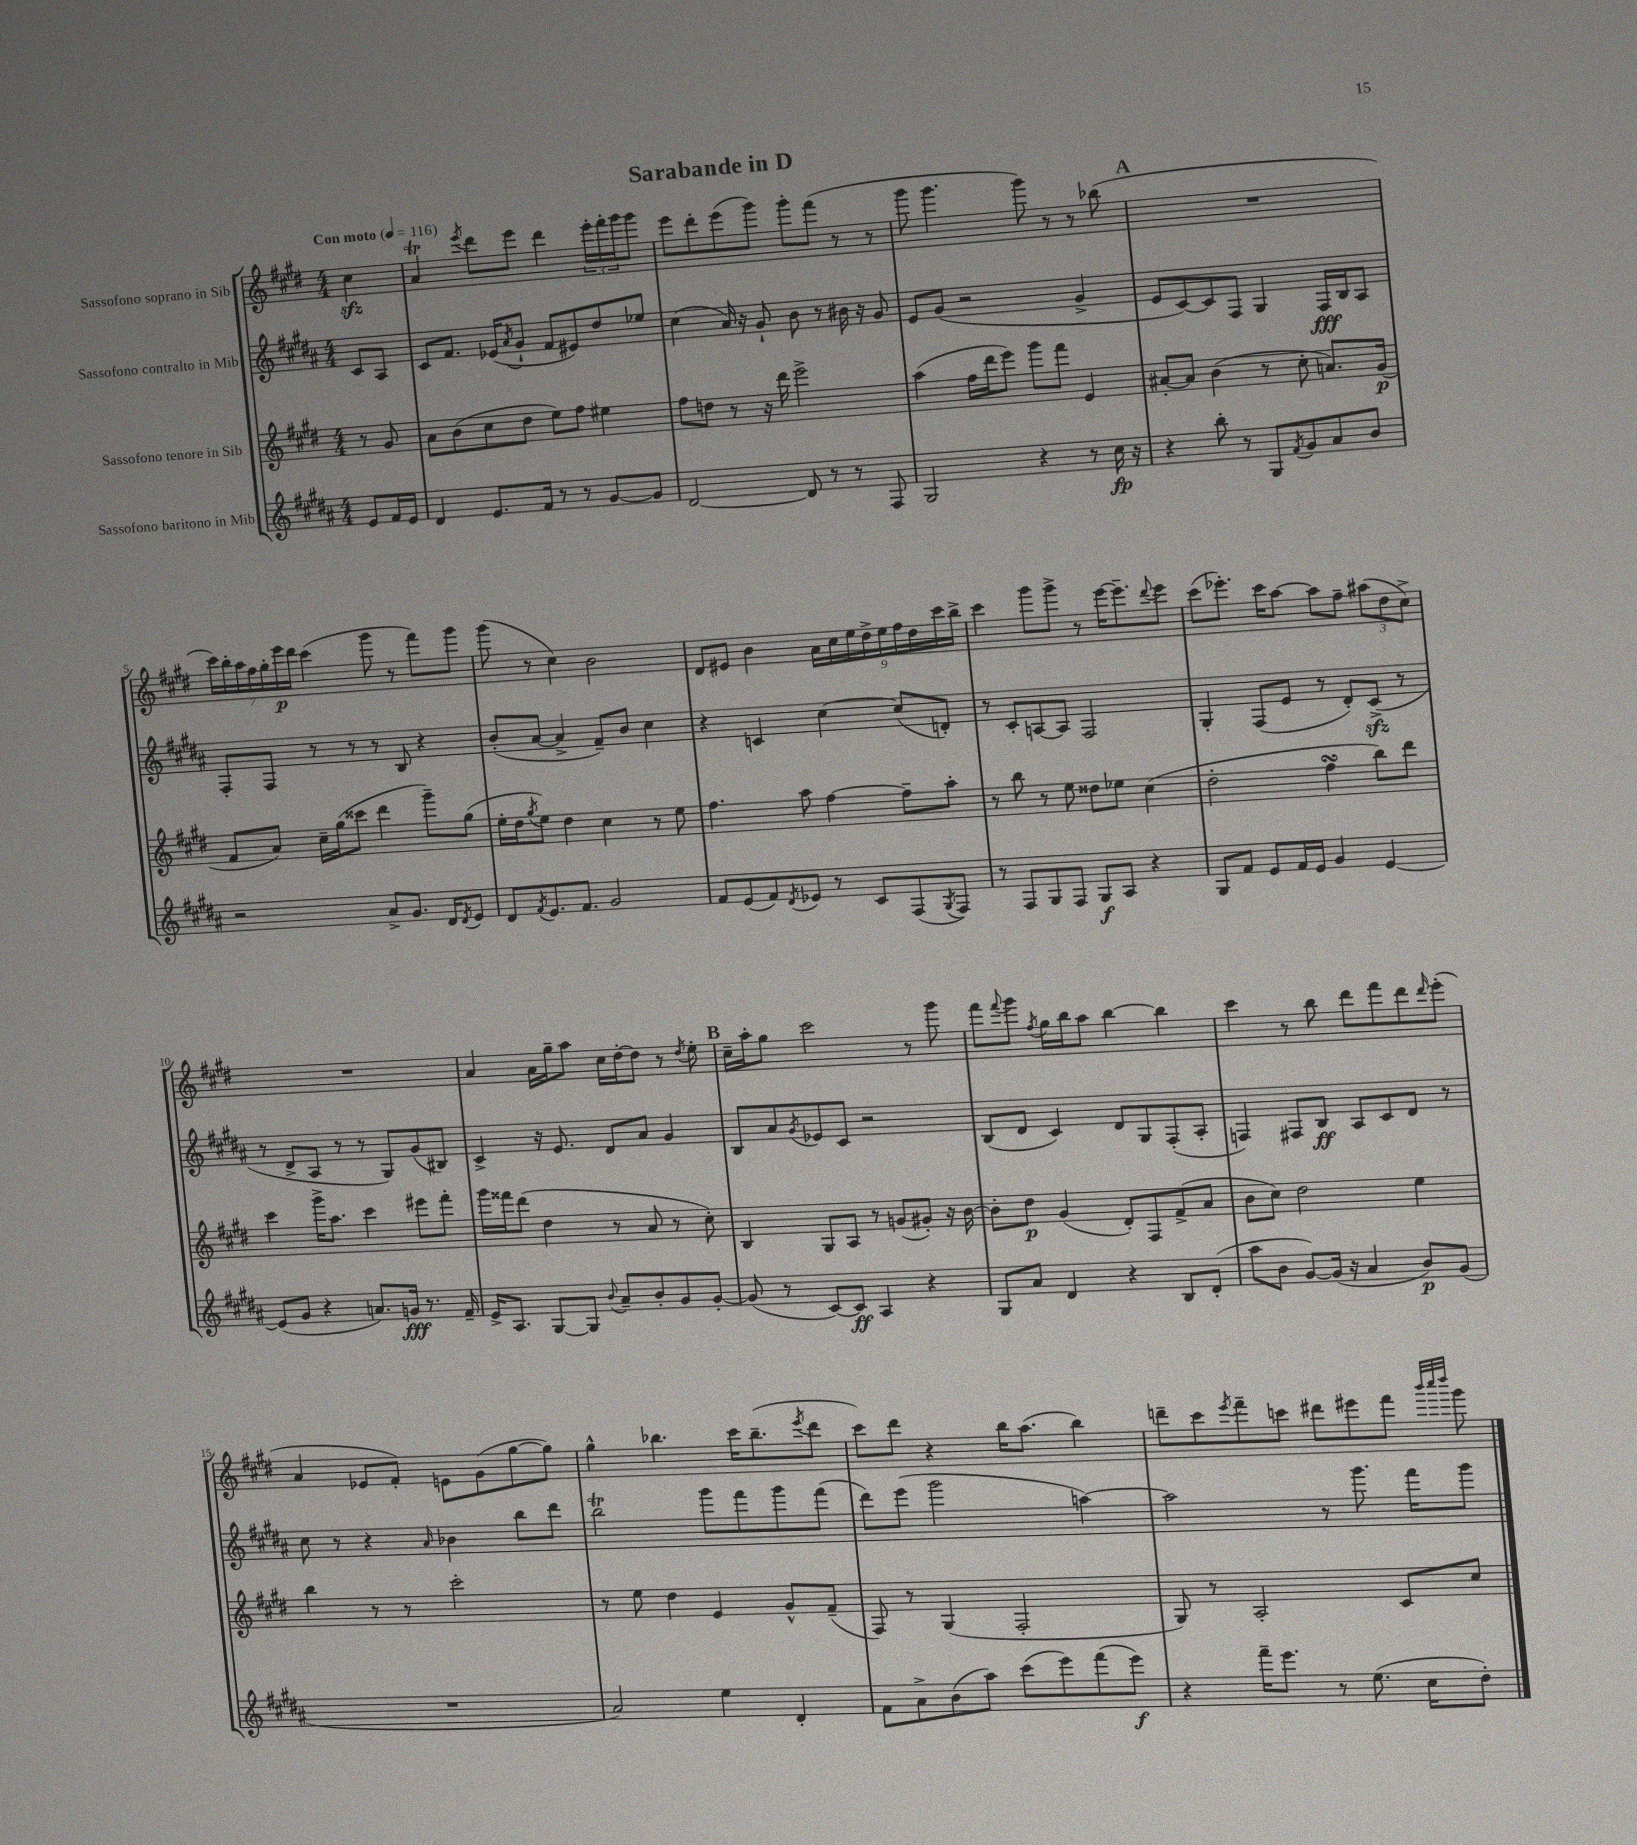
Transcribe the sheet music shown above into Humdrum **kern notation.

**kern	**dynam	**kern	**dynam	**kern	**dynam	**kern	**dynam
*part4	*part4	*part3	*part3	*part2	*part2	*part1	*part1
*staff4	*staff4	*staff3	*staff3	*staff2	*staff2	*staff1	*staff1
*I"Sassofono baritono in Mib	*	*I"Sassofono tenore in Sib	*	*I"Sassofono contralto in Mib	*	*I"Sassofono soprano in Sib	*
*clefG2	*	*clefG2	*	*clefG2	*	*clefG2	*
*k[f#c#g#d#a#]	*	*k[f#c#g#d#]	*	*k[f#c#g#d#a#]	*	*k[f#c#g#d#]	*
*M4/4	*	*M4/4	*	*M4/4	*	*M4/4	*
*MM116	*	*MM116	*	*MM116	*	*MM116	*
=	=	=	=	=	=	=	=
!	!	!	!	!	!	!LO:TX:a:B:t=Con moto	!
8e/L	.	8r	.	8c#/L	.	4cc#zz\	.
16f#/L	.	8g#/	.	8A#/J	.	.	.
16e/JJ	.	.	.	.	.	.	.
=1	=1	=1	=1	=1	=1	=1	=1
4d#/	.	8a\L	.	8c#/L	.	4aT/	.
.	.	(8b\	.	8.f#/J	.	.	.
.	.	.	.	.	.	8qeee/	.
8.e/L	.	8cc#\	.	.	.	8ddd#\L	.
.	.	.	.	(16e-X/KL	.	.	.
.	.	.	.	8qa#/	.	.	.
.	.	8dd#\J	.	8g#`/J	.	8eee\J	.
16f#/Jk	.	.	.	.	.	.	.
8r	.	8ee\L)	.	8f#/L	.	4ddd#\	.
8r	.	8ff#\J	.	8e#X/)	.	.	.
[8g#/L	.	4ee#X\	.	8dd#/	.	24eee'\LL	.
.	.	.	.	.	.	24fff#'\	.
.	.	.	.	.	.	24ggg#\J	.
8g#/J]	.	.	.	8ee-X/J	.	8ggg#\J	.
=2	=2	=2	=2	=2	=2	=2	=2
[2d#/	.	8ff#\L	.	(4cc#\	.	8eee\L	.
.	.	8ddn\J	.	.	.	8ddd#'\	.
.	.	8r	.	16a#/)	.	(8eee\	.
.	.	.	.	16r	.	.	.
.	.	16r	.	8g#`/	.	8ggg#\J)	.
.	.	16ddd#\	.	.	.	.	.
8d#/]	.	2eee^\	.	8b\	.	8ggg#'\L	.
8r	.	.	.	8r	.	(8fff#\J	.
8r	.	.	.	16b#X\	.	8r	.
.	.	.	.	16r	.	.	.
8F#/	.	.	.	8g#/	.	8r	.
=3	=3	=3	=3	=3	=3	=3	=3
2G#/	.	(4aa\	.	8e/L	.	8ggg#\	.
.	.	.	.	(8g#/J	.	4.ggg#\	.
.	.	16ff#\LL	.	2r	.	.	.
.	.	16ddd#\J	.	.	.	.	.
.	.	8eee\J)	.	.	.	.	.
4r	.	8ggg#\L	.	.	.	8ggg#\)	.
.	.	8fff#\J	.	.	.	8r	.
8r	.	4e/	.	4g#^/	.	8r	.
16cc#\	fp	.	.	.	.	(8bb-X\	.
16r	.	.	.	.	.	.	.
!!LO:REH:place=s1:t=A
=4	=4	=4	=4	=4	=4	=4	=4
4r	.	[8a#X'/L	.	8e/L	.	1r	.
.	.	8a#/J]	.	[8c#/)	.	.	.
8bb'\	.	(4b\	.	8c#/]	.	.	.
8r	.	.	.	8F#/J	.	.	.
8G#/L	.	8r	.	4G#/	.	.	.
8qf#/	.	.	.	.	.	.	.
8g#/	.	8cc#'\	.	.	.	.	.
8a#/	.	8.an/L)	.	16F#/LL	fff	.	.
.	.	.	.	16B/J	.	.	.
8b/J	.	.	.	8A#/J	.	.	.
.	.	(16g#/Jk	p	.	.	.	.
!!LO:LB:g=z
=5	=5	=5	=5	=5	=5	=5	=5
2r	.	8f#/L	.	8F#'/L	.	28ccc#\LL)	.
.	.	.	.	.	.	28bb'\	.
.	.	.	.	.	.	28aa\	.
.	.	.	.	.	.	28ff#\	.
.	.	8a/J)	.	8F#/J	.	.	.
.	.	.	.	.	.	28gg#'\	.
.	.	.	.	.	.	28eee\	p
.	.	.	.	.	.	28ddd#\JJ	.
.	.	16cc#~\LL	.	8r	.	(4ccc#\	.
.	.	(16gg#\J	.	.	.	.	.
.	.	8ccc##X\J	.	8r	.	.	.
8a#^/L	.	4ddd#\	.	8r	.	8ggg#\	.
8.g#/J	.	.	.	8B/	.	8r	.
.	.	8ggg#~\L)	.	4r	.	8fff#\L)	.
16d#/KL	.	.	.	.	.	.	.
8qd#/	.	.	.	.	.	.	.
8e/J	.	(8gg#\J	.	.	.	8ggg#\J	.
=6	=6	=6	=6	=6	=6	=6	=6
8d#/L	.	16ee'\LL	.	(8b'/L	.	(8ggg#\	.
.	.	16dd#\J	.	.	.	.	.
8qf#/	.	8qgg#/	.	.	.	.	.
8.e/	.	8ee\J)	.	[8a#/J	.	8r	.
.	.	4dd#\	.	4a#^/]	.	4cc#\)	.
8.f#/J	.	.	.	.	.	.	.
2g#/	.	4cc#\	.	8f#~/L)	.	2b\	.
.	.	.	.	8b/J	.	.	.
.	.	8r	.	4cc#\	.	.	.
.	.	8ee\	.	.	.	.	.
=7	=7	=7	=7	=7	=7	=7	=7
8f#/L	.	4.ff#\	.	4r	.	8d#/L	.
(8e/	.	.	.	.	.	8e#X/J	.
8f#/)	.	.	.	4cn/	.	4b\	.
8qd#/	.	.	.	.	.	.	.
8e-X/J	.	8aa\	.	.	.	.	.
8r	.	[4ff#\	.	[4cc#\	.	18a\LL	.
.	.	.	.	.	.	18cc#\	.
.	.	.	.	.	.	18ee\	.
8c#/L	.	.	.	.	.	.	.
.	.	.	.	.	.	18dd#^\	.
.	.	.	.	.	.	18ee\	.
(8F#/	.	8ff#~\L]	.	(8cc#/L]	.	.	.
.	.	.	.	.	.	18ff#\	.
.	.	.	.	.	.	18dd#\	.
8qG#/	.	.	.	.	.	.	.
8F#/J)	.	8aa'\J	.	8dn'/J)	.	.	.
.	.	.	.	.	.	18ccc#\	.
.	.	.	.	.	.	18bb^\JJ	.
=8	=8	=8	=8	=8	=8	=8	=8
8r	.	8r	.	8r	.	4ccc#\	.
8F#/L	.	8bb\	.	8c#'/L	.	.	.
8G#/	.	8r	.	[8An/	.	8ggg#\L	.
8F#/J	.	8ee\	.	8A/J]	.	8ggg#^\J	.
8G#/L	f	8dd##X\L	.	2F#/	.	8r	.
8A#/J	.	8ee-X\J	.	.	.	[16eee\KL	.
.	.	.	.	.	.	8.eee~\]	.
4r	.	(4cc#\	.	.	.	.	.
.	.	.	.	.	.	8qqddd#/	.
.	.	.	.	.	.	8eee\J	.
=9	=9	=9	=9	=9	=9	=9	=9
8G#/L	.	2dd#'\	.	4G#'/	.	(8ccc#\L	.
8f#/J	.	.	.	.	.	8.eee-X'\J)	.
8e/L	.	.	.	(8F#/L	.	.	.
.	.	.	.	.	.	16ccc#\KL	.
16f#/L	.	.	.	8e/J	.	[8aa\J	.
16e/JJ	.	.	.	.	.	.	.
4g#/	.	4ff#sSSS\	.	8r	.	8aa\L]	.
.	.	.	.	8d#'/L)	.	8ff#~\J	.
[4e/	.	8bb\L)	.	(8c#zz^/J	.	(12aa#X\L	.
.	.	.	.	.	.	12dd#\	.
.	.	8ddd#\J	.	8r	.	.	.
.	.	.	.	.	.	12cc#^\J)	.
!!LO:LB:g=z
=10	=10	=10	=10	=10	=10	=10	=10
(8e/L]	.	4ccc#\	.	8r	.	1r	.
8g#/J	.	.	.	8d#^/L	.	.	.
4r	.	16ggg#^\KL	.	8A#/J	.	.	.
.	.	8.aa\J	.	.	.	.	.
.	.	.	.	8r	.	.	.
8.an/L)	.	4ccc#\	.	8r	.	.	.
.	.	.	.	8G#/L)	.	.	.
16gn/Jk	fff	.	.	.	.	.	.
8.r	.	8eee#X\L	.	(8g#/	.	.	.
.	.	8fff#'\J	.	8B#X/J)	.	.	.
16f#~/	.	.	.	.	.	.	.
=11	=11	=11	=11	=11	=11	=11	=11
16e^/KL	.	16ggg#\LL	.	4c#^/	.	4a/	.
8.A#/J	.	16fff##X\J	.	.	.	.	.
.	.	(8ddd#\J	.	.	.	.	.
[8G#/L	.	4dd#\	.	16r	.	16a\LL	.
.	.	.	.	8.e/	.	16gg#~\J	.
8G#/J]	.	.	.	.	.	8aa\J	.
8qqb/	.	.	.	.	.	.	.
8a#~/L	.	8r	.	8d#/L	.	16cc#\LL	.
.	.	.	.	.	.	[16dd#'\J	.
8b'/	.	8a/	.	8a#/J	.	8dd#\J]	.
8g#/	.	8r	.	4g#/	.	8r	.
.	.	.	.	.	.	8qdd#/	.
[8g#'/J	.	8cc#'\)	.	.	.	8ee'\	.
!!LO:REH:place=s1:t=B
=12	=12	=12	=12	=12	=12	=12	=12
(8g#/]	.	4B/	.	8B/L	.	16cc#~\LL	.
.	.	.	.	.	.	16aa'\J	.
8r	.	.	.	8a#/	.	8gg#\J	.
.	.	.	.	8qg#/	.	.	.
[8c#/L)	.	8G#/L	.	8e-X/	.	2ccc#\	.
8c#/J]	ff	8A/J	.	8c#/J	.	.	.
4A#/	.	8r	.	2r	.	.	.
.	.	(8gn/L	.	.	.	.	.
4r	.	8g#X'/J)	.	.	.	8r	.
.	.	16r	.	.	.	8ggg#\	.
.	.	[16b\	.	.	.	.	.
=13	=13	=13	=13	=13	=13	=13	=13
8G#/L	.	8b'\L]	.	(8B/L	.	8fff#\L	.
.	.	.	.	.	.	8qqfff#/	.
8a#/J	.	8dd#\J	p	8d#/J	.	8ggg#\J	.
.	.	.	.	.	.	8qff#/	.
4d#/	.	(4g#/	.	4c#/)	.	16gg#\LL	.
.	.	.	.	.	.	16bb\J	.
.	.	.	.	.	.	8aa\J	.
4r	.	8d#'/L)	.	8d#/L	.	[4bb\	.
.	.	8F#/	.	8G#/	.	.	.
8B/L	.	(8f#^/	.	(8F#'/	.	4bb\]	.
(8d#'/J	.	8a/J	.	8A#'/J	.	.	.
=14	=14	=14	=14	=14	=14	=14	=14
8aa#\L	.	8b\L	.	4Fn/)	.	4ccc#\	.
8b\J	.	8cc#\J)	.	.	.	.	.
[8g#/L)	.	2dd#\	.	8F#X/L	.	8r	.
(16g#/Jk]	.	.	.	8B/J	ff	8bb\	.
16r	.	.	.	.	.	.	.
4a#/	.	.	.	8A#/L	.	8ddd#\L	.
.	.	.	.	8c#/	.	8fff#\	.
8b/L)	p	4ee\	.	8d#/J	.	8ddd#\	.
.	.	.	.	.	.	16qqddd#/	.
(8g#/J	.	.	.	8r	.	(8eee'\J	.
!!LO:LB:g=z
=15	=15	=15	=15	=15	=15	=15	=15
1r	.	4bb\	.	8cc#\	.	4a/	.
.	.	.	.	8r	.	.	.
.	.	8r	.	4r	.	8e-X/L	.
.	.	8r	.	.	.	8f#'/J)	.
.	.	.	.	16qqa#/	.	.	.
.	.	2ccc#'\	.	4b-X\	.	8en\L	.
.	.	.	.	.	.	(8g#\	.
.	.	.	.	8bb\L	.	[8gg#\	.
.	.	.	.	8ddd#\J	.	8gg#\J])	.
=16	=16	=16	=16	=16	=16	=16	=16
2a#/)	.	8r	.	2bbT\	.	4gg#^^\	.
.	.	8ee\	.	.	.	.	.
.	.	4dd#\	.	.	.	4.bb-X\	.
4ee\	.	4e/	.	8ggg#\L	.	.	.
.	.	.	.	8fff#\	.	16ccc#\KL	.
.	.	.	.	.	.	(8.bb-~\	.
4d#'/	.	8g#^^/L	.	8ggg#\	.	.	.
.	.	.	.	.	.	8qeee/	.
.	.	(8f#~/J	.	(8fff#\J	.	8ddd#\J	.
=17	=17	=17	=17	=17	=17	=17	=17
8f#\L	.	8F#/)	.	8ddd#\L)	.	8ccc#\L)	.
8a#^\	.	8r	.	(8eee\J	.	8ddd#\J	.
(8b\	.	(4G#/	.	2ggg#\	.	4r	.
8aa#\J)	.	.	.	.	.	.	.
(8ccc#\L	.	2F#'/	.	.	.	16bb\KL	.
.	.	.	.	.	.	(8.aa\J	.
8eee\)	.	.	.	.	.	.	.
(8fff#\	.	.	.	[4aan\)	.	4bb\)	.
8eee\J)	f	.	.	.	.	.	.
=18	=18	=18	=18	=18	=18	=18	=18
4r	.	8G#/)	.	2aa\]	.	8dddn~\L	.
.	.	8r	.	.	.	8ccc#\	.
.	.	.	.	.	.	8qeee/	.
16fff#~\KL	.	2A'/	.	.	.	8fff#~\	.
8.eee\J	.	.	.	.	.	.	.
.	.	.	.	.	.	8cccn\J	.
8r	.	.	.	8r	.	8ddd#X\L	.
(8.ee\	.	.	.	8.ggg#\	.	8eee#X\	.
.	.	8c#/L	.	.	.	8fff#\J	.
16cc#\KL	.	.	.	16fff#\KL	.	.	.
.	.	.	.	.	.	32qqbbb/LLL	.
.	.	.	.	.	.	32qqcccc#/	.
.	.	.	.	.	.	32qqdddd#/JJJ	.
8dd#'\J)	.	8cc#/J	.	8ggg#\J	.	8ggg#\	.
==	==	==	==	==	==	==	==
*-	*-	*-	*-	*-	*-	*-	*-
